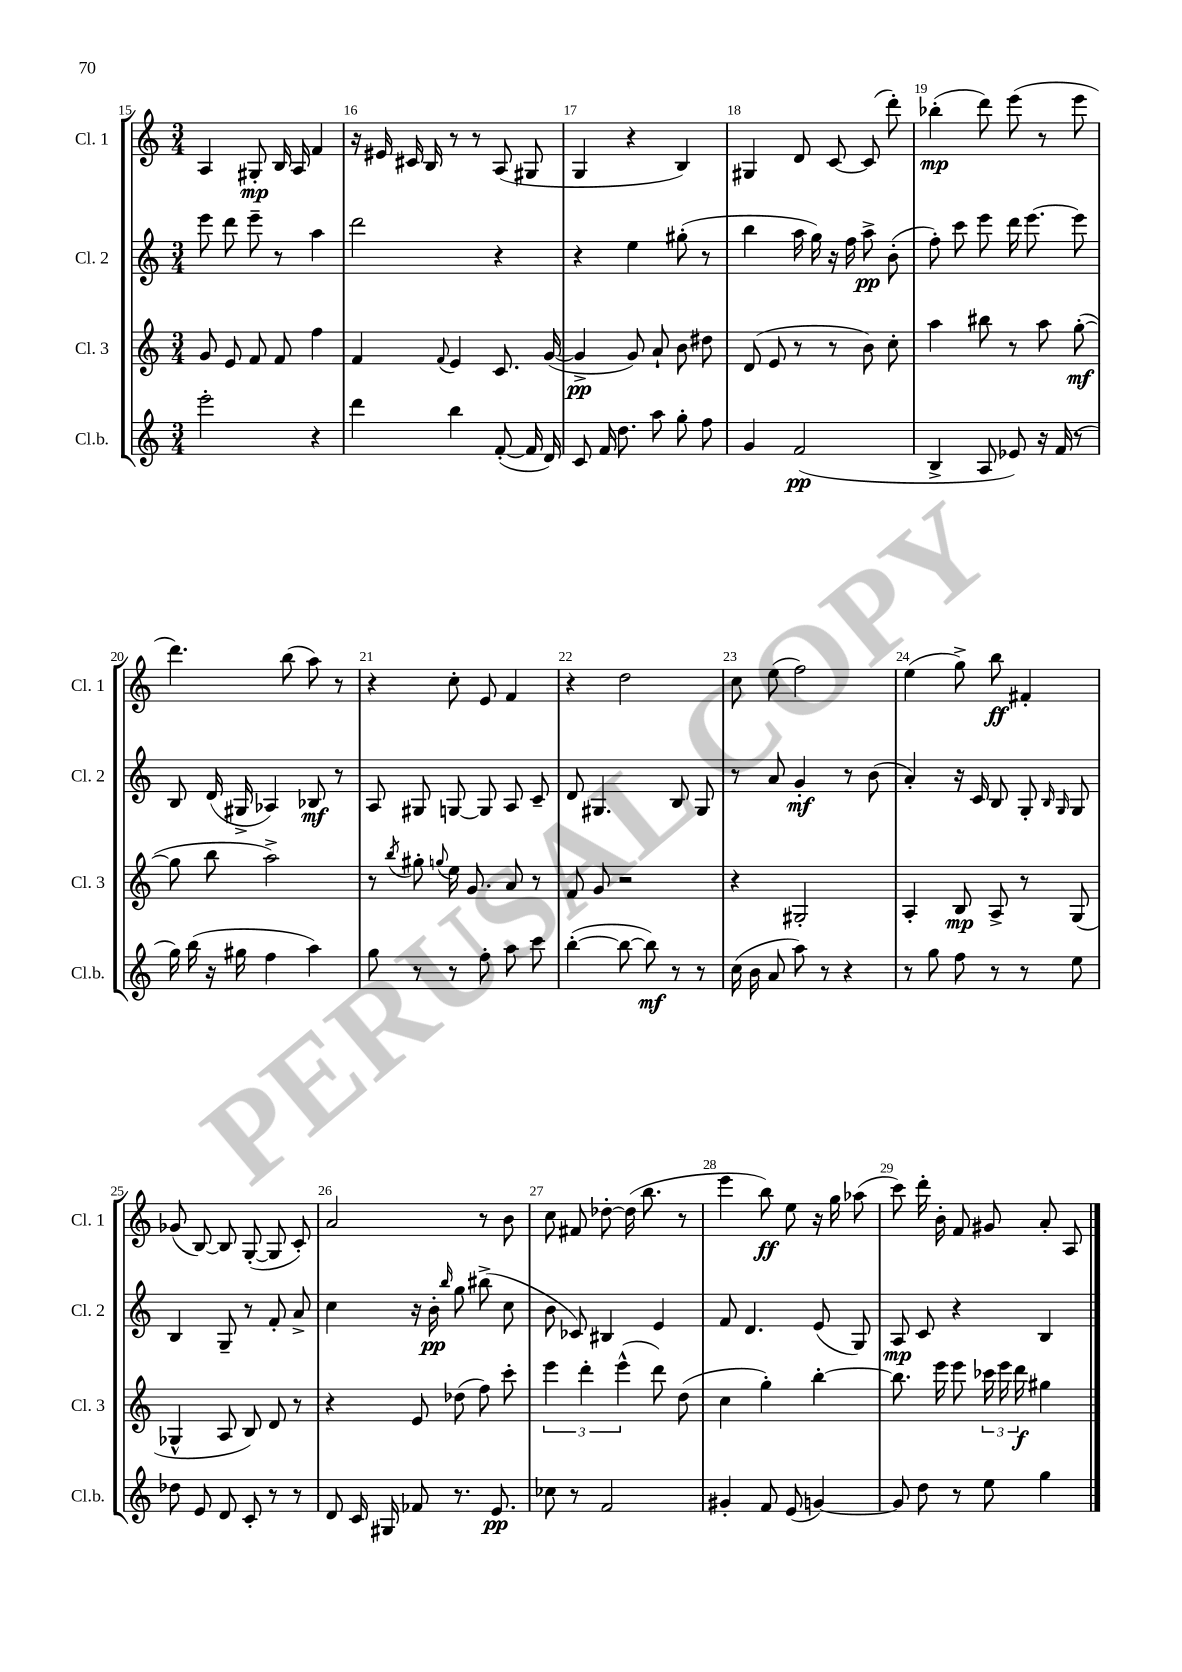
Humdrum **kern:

**kern	**kern	**kern	**kern
*staff4	*staff3	*staff2	*staff1
*clefG2	*clefG2	*clefG2	*clefG2
*k[]	*k[]	*k[]	*k[]
*M3/4	*M3/4	*M3/4	*M3/4
2eee'	8g	8eee	4A
.	8e	8ddd	.
.	8f	8eee~	8G#'
.	8f	8r	16B
.	.	.	16A
4r	4ff	4aa	4f
=	=	=	=
4ddd	4f	2ddd	16r
.	.	.	16e#
.	.	.	16c#
.	.	.	16B
.	8qqf	.	.
4bb	4e	.	8r
.	.	.	8r
([8f'	8.c	4r	(8A
16f]	.	.	8G#
16d)	([16g	.	.
=	=	=	=
8c	4g^]	4r	4G
16f	.	.	.
8.dd	.	.	.
.	8g)	4ee	4r
8aa	8a`	.	.
8gg'	8b	(8gg#'	4B)
8ff	8dd#	8r	.
=	=	=	=
4g	(8d	4bb	4G#
.	8e	.	.
(2f	8r	16aa	8d
.	.	16gg)	.
.	8r	16r	[8c
.	.	16ff	.
.	8b)	8aa^	(8c]
.	8cc'	(8b'	8ddd')
=	=	=	=
4B^	4aa	8ff')	(4bb-'
.	.	8ccc	.
8A	8bb#	8eee	8ddd)
8e-)	8r	16ddd	(8eee
.	.	[8.eee	.
16r	8aa	.	8r
(16f	.	.	.
8r	([8gg'	8eee]	8eee
=	=	=	=
16gg)	8gg]	8B	4.ddd)
(16bb	.	.	.
16r	8bb	(16d	.
16gg#	.	16G#^	.
4ff	2aa^)	4A-)	.
.	.	.	(8bb
4aa)	.	8B-	8aa)
.	.	8r	8r
=	=	=	=
8gg	8r	8A	4r
.	8qbb	.	.
8r	8gg#'	8G#	.
.	8qqgg	.	.
8r	16ee	[8G	8cc'
.	8.g	.	.
8ff'	.	8G]	8e
8aa	8a	8A	4f
8ccc	8r	8c~	.
=	=	=	=
([4bb'	8f	8d	4r
.	8g	4.G#	.
8bb_	2r	.	2dd
8bb])	.	.	.
8r	.	8B	.
8r	.	8G#	.
=	=	=	=
(16cc	4r	8r	8cc
16b	.	.	.
8a	.	8a	(8ee
8aa)	2G#'	4g'	2ff)
8r	.	.	.
4r	.	8r	.
.	.	(8b	.
=	=	=	=
8r	4A'	4a')	(4ee
8gg	.	.	.
8ff	8B	16r	8gg^)
.	.	16c	.
8r	8A^	8B	8bb
8r	8r	8G'	4f#'
.	.	16qqB	.
.	.	16qqG	.
8ee	(8G	8G	.
=	=	=	=
8dd-	4G-^^	4B	(8g-
8e	.	.	[8B)
8d	8A	8G~	8B]
8c'	8B)	8r	([8G'
8r	8d	8f'	8G]
8r	8r	8a^	8c')
=	=	=	=
8d	4r	4cc	2a
16c	.	.	.
16G#	.	.	.
8f-	8e	16r	.
.	.	16b'	.
.	.	16qqbb	.
8.r	(8dd-	8gg	.
.	8ff)	(8bb#^	8r
8.e	.	.	.
.	8ccc'	8cc	8b
=	=	=	=
8cc-	6eee	8b	8cc
8r	.	8c-)	8f#
.	6ddd'	.	.
2f	.	4B#	[8dd-'
.	(6eee^^	.	.
.	.	.	(16dd-]
.	.	.	8.bb
.	8ddd)	4e	.
.	(8dd	.	8r
=	=	=	=
4g#'	4cc	8f	4eee
.	.	4.d	.
8f	4gg')	.	8bb)
(8e	.	.	8ee
[4g)	[4bb'	(8e	16r
.	.	.	16gg
.	.	8G)	(8aa-
=	=	=	=
8g]	8.bb]	8A	8ccc)
8dd	.	8c	16ddd'
.	16eee	.	16b'
8r	8eee	4r	8f
8ee	24ccc-	.	8g#
.	24eee	.	.
.	24ddd	.	.
4gg	4gg#	4B	8a'
.	.	.	8A
==	==	==	==
*-	*-	*-	*-
